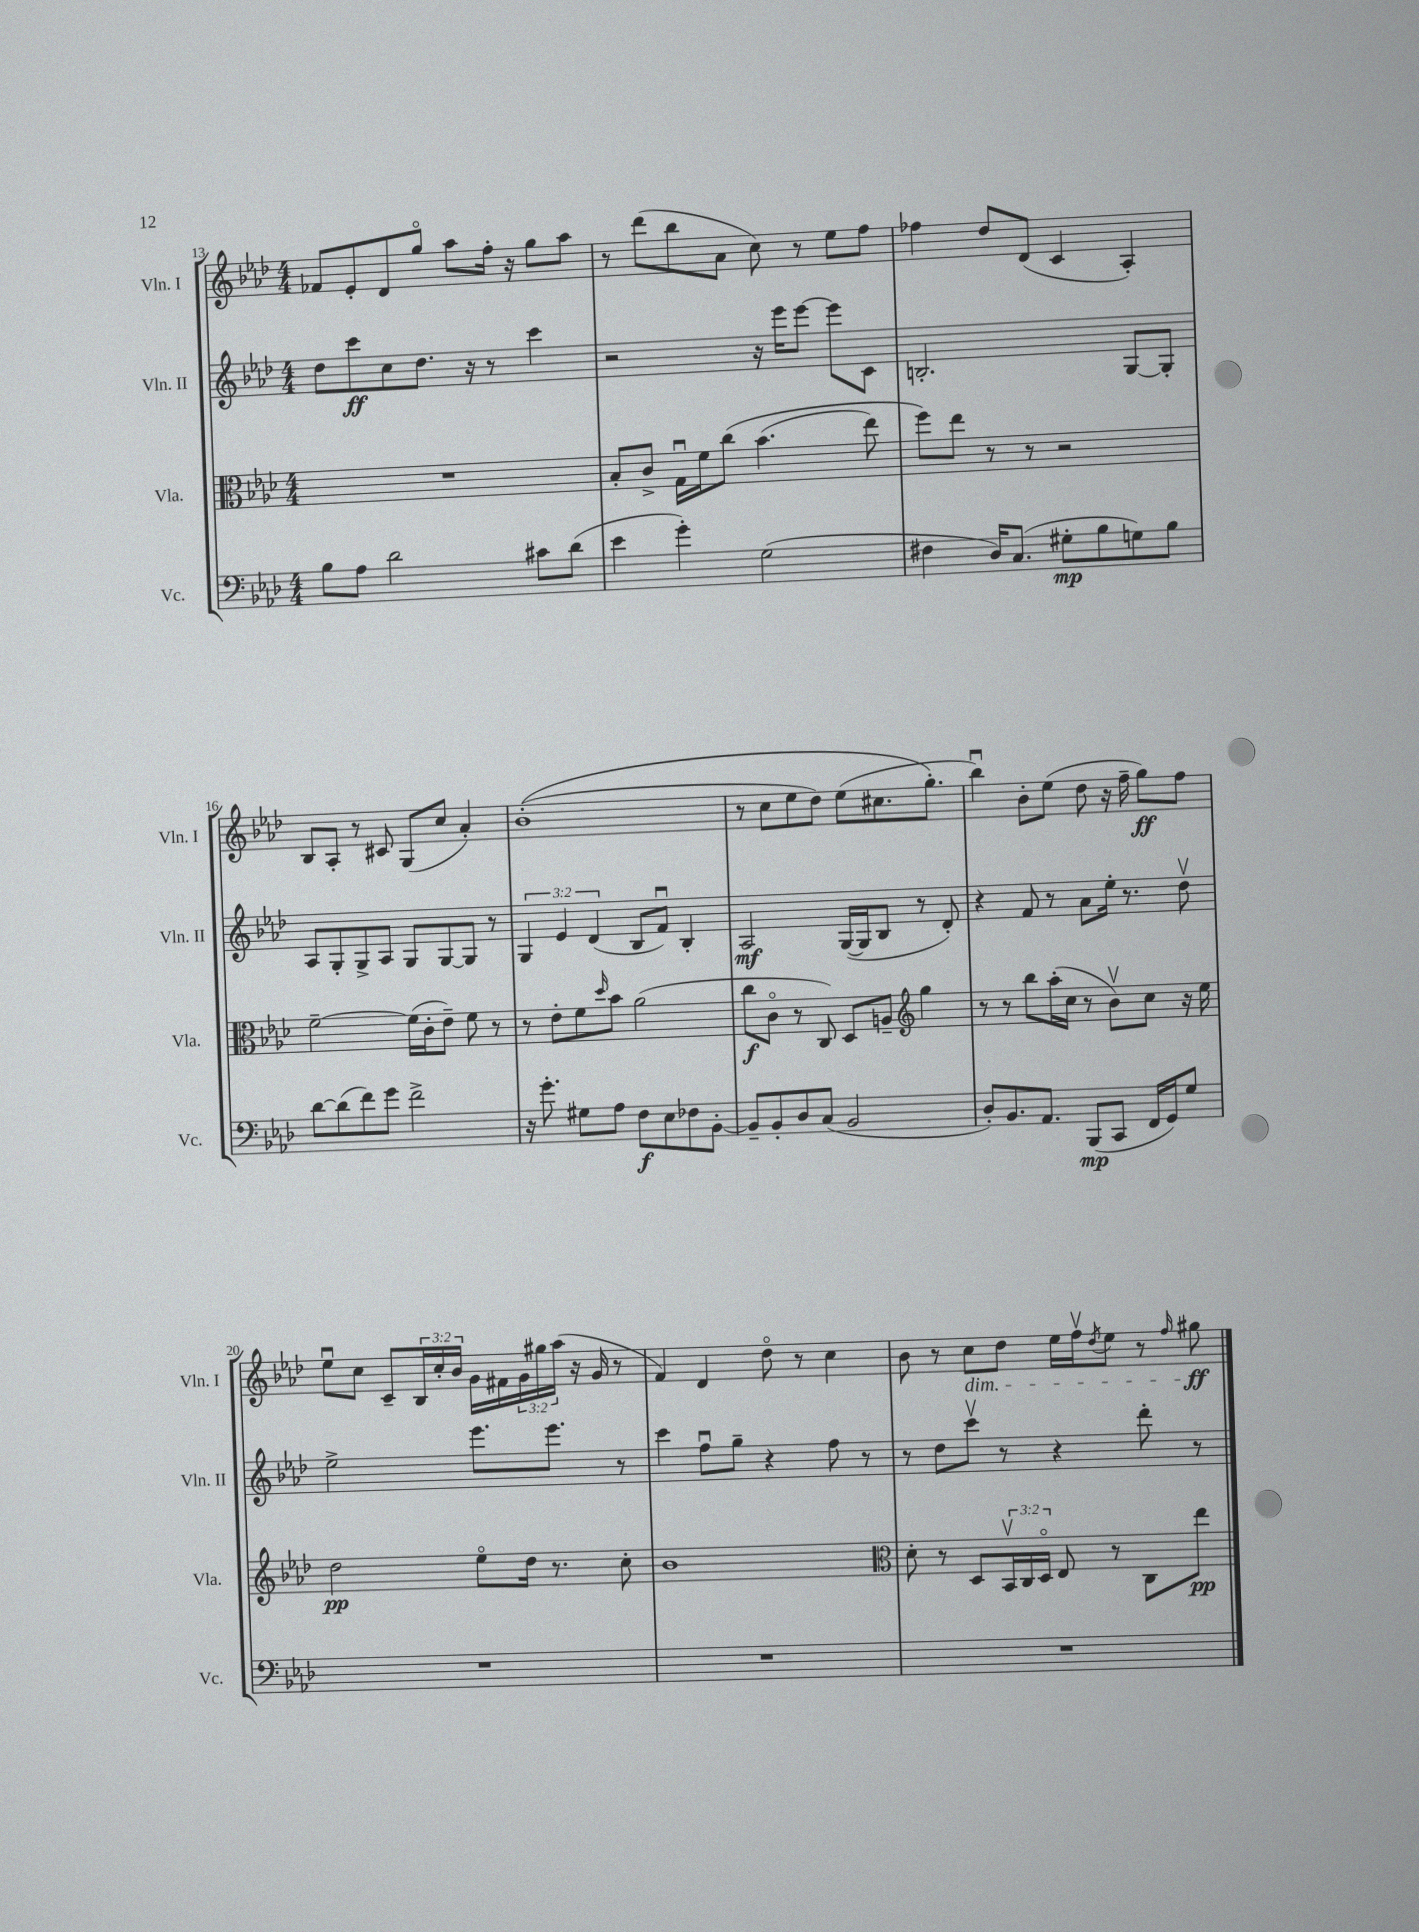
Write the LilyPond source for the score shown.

<<
\new StaffGroup <<
\new Staff = "s0" \with { instrumentName = "Vln. I" shortInstrumentName = "Vln. I" } {
    \clef treble \key aes \major \numericTimeSignature \time 4/4 \override Staff.TupletNumber.text = #tuplet-number::calc-fraction-text
    fes'8 ees'8-. des'8 g''8\flageolet aes''8 f''16-. r16 g''8 aes''8 |
    r8 des'''8( bes''8 aes'8 c''8) r8 ees''8 f''8 |
    fes''4 des''8 des'8( c'4 aes4-.) |
    bes8 aes8-. r8 cis'8 g8( c''8 aes'4-.) |
    bes'1-.(\( |
    r8 c''8 ees''8 des''8) ees''8( cis''8. g''8.-.\) |
    bes''4\downbow) bes'8-. ees''8( des''8 r16 f''16-- g''8\ff) f''8 |
    ees''8\downbow c''8 c'8-- \tuplet 3/2 { bes16 c''16-. bes'16 } g'16 fis'16 \tuplet 3/2 { g'16 gis''16 aes''16( } r16 g'16 r8 |
    f'4) des'4 des''8\flageolet r8 c''4 |
    bes'8 r8 c''8\dim des''8 ees''16 f''16\upbow \acciaccatura { des''8 } ees''8 r8 \grace { f''16 } gis''8\ff\! \bar "|." |
}
\new Staff = "s1" \with { instrumentName = "Vln. II" shortInstrumentName = "Vln. II" } {
    \clef treble \key aes \major \numericTimeSignature \time 4/4 \override Staff.TupletNumber.text = #tuplet-number::calc-fraction-text
    des''8 c'''8\ff c''8 des''8. r16 r8 c'''4 |
    r2 r16 ees'''16 ees'''8~ ees'''8 c'8 |
    b2.-. g8~ g8-. |
    aes8 g8-. g8-> aes8 g8 g8~ g8 r8 |
    \tuplet 3/2 { g4 ees'4 des'4( } bes8 f'8\downbow) bes4-. |
    aes2\mf g16~( g16 bes8 r8 des'8-.) |
    r4 f'8 r8 aes'8 ees''16-. r8. des''8\upbow |
    ees''2-> ees'''8. ees'''8. r8 |
    c'''4 f''8\downbow g''8-- r4 f''8 r8 |
    r8 des''8 c'''8\upbow r8 r4 des'''8-. r8 \bar "|." |
}
\new Staff = "s2" \with { instrumentName = "Vla." shortInstrumentName = "Vla." } {
    \clef alto \key aes \major \numericTimeSignature \time 4/4 \override Staff.TupletNumber.text = #tuplet-number::calc-fraction-text
    R1 |
    bes8-. c'8-> g16\downbow f'16 c''8\( bes'4.( ees''8) |
    f''8\) ees''8 r8 r8 r2 |
    f'2~-- f'16( c'16-. ees'8--) f'8 r8 |
    r8 ees'8-. f'8 \grace { des''16 } bes'8 aes'2( |
    c''8\f c'8\flageolet r8 c8) des8 a8-- \clef treble g''4 |
    r8 r8 bes''8 aes''16-.( c''16 r8 bes'8\upbow) c''8 r16 ees''16 |
    des''2\pp ees''8\flageolet des''16 r8. c''8-. |
    bes'1 |
    \clef alto des'8-. r8 des8 \tuplet 3/2 { bes,16\upbow c16 des16\flageolet } ees8 r8 c8 ees''8\pp \bar "|." |
}
\new Staff = "s3" \with { instrumentName = "Vc." shortInstrumentName = "Vc." } {
    \clef bass \key aes \major \numericTimeSignature \time 4/4
    bes8 aes8 des'2 cis'8 des'8( |
    ees'4 g'4-.) g2( |
    fis4 des16) c8.( gis8-.\mp bes8 g8) bes8 |
    des'8~ des'8( f'8) g'8 f'2-> |
    r16 g'8.-. gis8 aes8 f8\f ees8 fes8 bes,8~-. |
    bes,8-- bes,8-. des8 c8( bes,2 |
    des8-.) bes,8. aes,8. bes,,8\mp( c,8 f,16 g,16) g8 |
    R1 |
    R1 |
    R1 \bar "|." |
}
>>
>>
\layout { \context { \Score currentBarNumber = #13 } }
